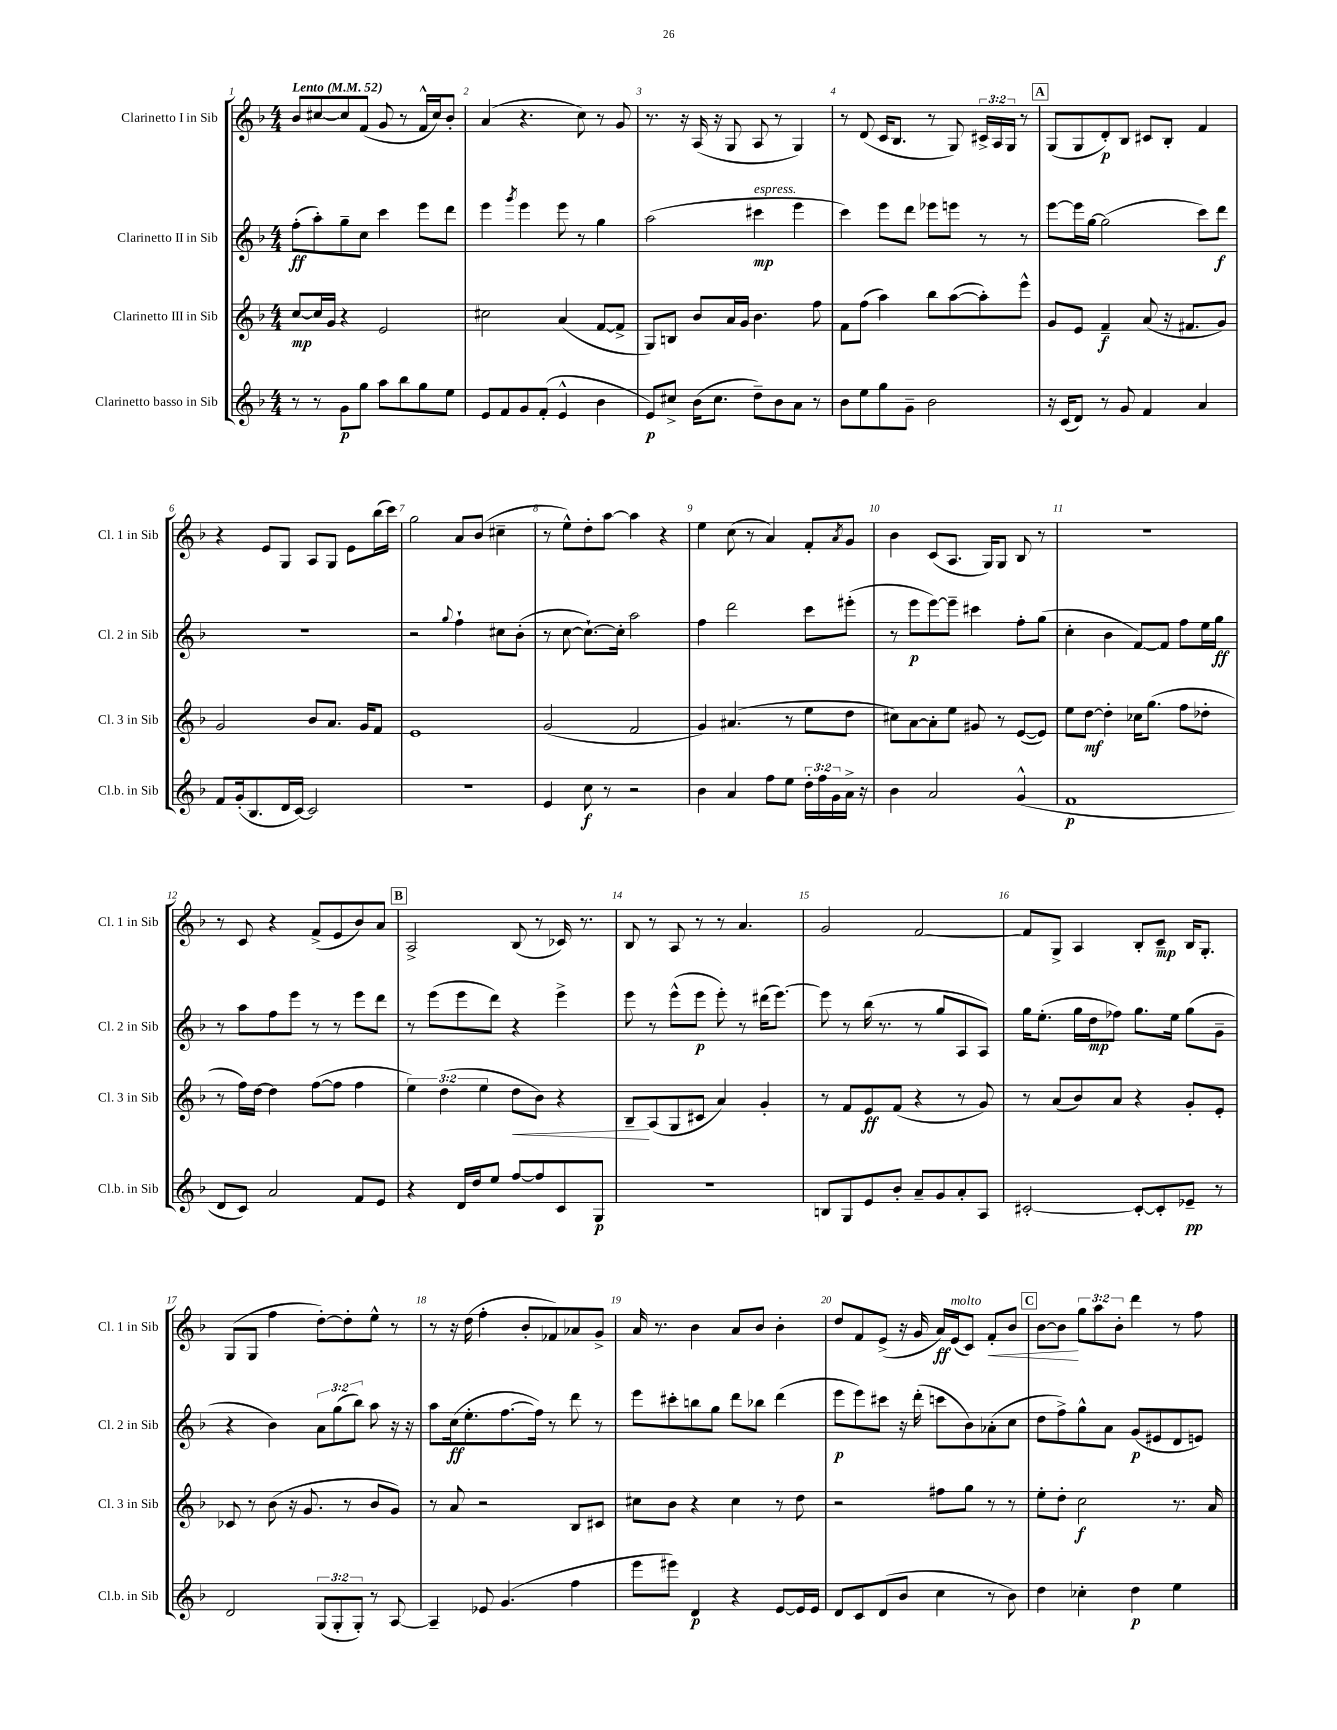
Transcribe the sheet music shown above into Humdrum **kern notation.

**kern	**dynam	**kern	**dynam	**kern	**dynam	**kern	**dynam
*part4	*part4	*part3	*part3	*part2	*part2	*part1	*part1
*staff4	*staff4	*staff3	*staff3	*staff2	*staff2	*staff1	*staff1
*I"Clarinetto basso in Sib	*	*I"Clarinetto III in Sib	*	*I"Clarinetto II in Sib	*	*I"Clarinetto I in Sib	*
*I'Cl.b. in Sib	*	*I'Cl. 3 in Sib	*	*I'Cl. 2 in Sib	*	*I'Cl. 1 in Sib	*
*clefG2	*	*clefG2	*	*clefG2	*	*clefG2	*
*k[b-]	*	*k[b-]	*	*k[b-]	*	*k[b-]	*
*M4/4	*	*M4/4	*	*M4/4	*	*M4/4	*
*MM52	*	*MM52	*	*MM52	*	*MM52	*
=1	=1	=1	=1	=1	=1	=1	=1
!	!	!	!	!	!	!LO:TX:a:B:t=Lento	!
8r	.	[8cc/L	mp	(8ff'\L	ff	8b-/L	.
8r	.	16cc/L]	.	8aa'\)	.	[8cc#X/	.
.	.	16g/JJ	.	.	.	.	.
8g\L	p	4r	.	8gg~\	.	8cc#/]	.
8gg\J	.	.	.	8cc\J	.	(8f/J	.
8aa\L	.	2e/	.	4ccc\	.	8g/	.
8bb-\	.	.	.	.	.	8r	.
8gg\	.	.	.	8eee\L	.	16f^^/LL	.
.	.	.	.	.	.	16cc#/J)	.
8ee\J	.	.	.	8ddd\J	.	8b-'/J	.
=2	=2	=2	=2	=2	=2	=2	=2
8e/L	.	2cc#X\	.	4eee\	.	(4a/	.
8f/	.	.	.	.	.	.	.
.	.	.	.	8qggg/	.	.	.
8g/	.	.	.	4eee\	.	4.r	.
(8f'/J	.	.	.	.	.	.	.
4e^^/	.	(4a/	.	8eee\	.	.	.
.	.	.	.	8r	.	8cc\)	.
4b-\	.	[8f/L	.	4gg\	.	8r	.
.	.	8f^/J]	.	.	.	8g/	.
=3	=3	=3	=3	=3	=3	=3	=3
8e/L)	p	8G/L)	.	(2aa\	.	8.r	.
8cc#X^/J	.	8Bn/J	.	.	.	.	.
.	.	.	.	.	.	16r	.
(16b-\KL	.	8b-/L	.	.	.	(16A/	.
8.cc#\J	.	.	.	.	.	16r	.
.	.	16a/L	.	.	.	8G/	.
.	.	16g/JJ	.	.	.	.	.
!	!	!	!	!LO:TX:a:i:t=espress.	!	!	!
8dd~\L)	.	4.b-\	.	4ccc#X\	mp	8A/	.
8b-\	.	.	.	.	.	8r	.
8a\J	.	.	.	4eee\	.	4G/)	.
8r	.	8ff\	.	.	.	.	.
=4	=4	=4	=4	=4	=4	=4	=4
8b-\L	.	8f\L	.	4ccc\)	.	8r	.
8ee\	.	(8ff\J	.	.	.	(8d/	.
8gg\	.	4aa\)	.	8eee\L	.	16c/KL	.
.	.	.	.	.	.	8.B-/J	.
8g~\J	.	.	.	8ddd\J	.	.	.
2b-\	.	8bb-\L	.	8eee-X\L	.	8r	.
.	.	([8aa\	.	8eeen\J	.	8G/)	.
.	.	8aa'\])	.	8r	.	24c#X^/LL	.
.	.	.	.	.	.	24A/	.
.	.	.	.	.	.	24G/JJ	.
.	.	8eee^^\J	.	8r	.	8r	.
!!LO:REH:place=s1:t=A
=5	=5	=5	=5	=5	=5	=5	=5
16r	.	8g/L	.	[8eee\L	.	(8G/L	.
(16c/KL	.	.	.	.	.	.	.
8d/J)	.	8e/J	.	16eee\L]	.	8G/	.
.	.	.	.	[16gg\JJ	.	.	.
8r	.	4f~/	f	(2gg\]	.	8d'/)	p
8g/	.	.	.	.	.	8B-/J	.
4f/	.	(8a/	.	.	.	8c#X/L	.
.	.	16r	.	.	.	8B-'/J	.
.	.	8.f#X/L	.	.	.	.	.
4a/	.	.	.	8ccc\L)	.	4f/	.
.	.	8g/J)	.	8ddd\J	f	.	.
!!LO:LB:g=z
=6	=6	=6	=6	=6	=6	=6	=6
8f/L	.	2g/	.	1r	.	4r	.
(16g'/k	.	.	.	.	.	.	.
8.B-/	.	.	.	.	.	.	.
.	.	.	.	.	.	8e/L	.
16d/L	.	.	.	.	.	8G/J	.
[16c/JJ)	.	.	.	.	.	.	.
2c/]	.	8b-/L	.	.	.	8A/L	.
.	.	8.a/J	.	.	.	8G/J	.
.	.	.	.	.	.	8e\L	.
.	.	16g/KL	.	.	.	.	.
.	.	8f/J	.	.	.	(16bb-\L	.
.	.	.	.	.	.	16ccc\JJ)	.
=7	=7	=7	=7	=7	=7	=7	=7
1r	.	1e	.	2r	.	2gg\	.
.	.	.	.	8qqgg/	.	.	.
.	.	.	.	4ff`\	.	8a/L	.
.	.	.	.	.	.	(8b-/J	.
.	.	.	.	8cc#X\L	.	4cc#X~\	.
.	.	.	.	(8b-'\J	.	.	.
=8	=8	=8	=8	=8	=8	=8	=8
4e/	.	(2g/	.	8r	.	8r	.
.	.	.	.	[8cc\	.	8ee^^\L)	.
8cc\	f	.	.	8.cc`\L_)	.	8dd'\	.
8r	.	.	.	.	.	[8aa\J	.
.	.	.	.	16cc'\Jk]	.	.	.
2r	.	2f/	.	2aa\	.	4aa\]	.
.	.	.	.	.	.	4r	.
=9	=9	=9	=9	=9	=9	=9	=9
4b-\	.	4g/)	.	4ff\	.	4ee\	.
4a/	.	(4.a#X/	.	2ddd\	.	(8cc\	.
.	.	.	.	.	.	8r	.
8ff\L	.	.	.	.	.	4a/)	.
8ee\J	.	8r	.	.	.	.	.
24dd'\LL	.	8ee\L	.	8ccc\L	.	8f'/L	.
24ff\	.	.	.	.	.	.	.
24g\	.	.	.	.	.	.	.
.	.	.	.	.	.	8qa/	.
16a^\JJ	.	8dd\J	.	(8eee#X'\J	.	8g/J	.
16r	.	.	.	.	.	.	.
=10	=10	=10	=10	=10	=10	=10	=10
4b-\	.	8cc#X\L)	.	8r	.	4b-\	.
.	.	[8a\	.	8eee\L	p	.	.
2a/	.	8a'\]	.	[8eee\)	.	(8c/L	.
.	.	8ee\J	.	8eee~\J]	.	8.A/J	.
.	.	8g#X/	.	4ccc#X\	.	.	.
.	.	.	.	.	.	16G/KL)	.
.	.	8r	.	.	.	8G/J	.
(4g^^/	.	([8e/L	.	8ff'\L	.	8B-/	.
.	.	8e/J])	.	(8gg\J	.	8r	.
=11	=11	=11	=11	=11	=11	=11	=11
1f	p	8ee\L	.	4cc'\	.	1r	.
.	.	[8dd\J	mf	.	.	.	.
.	.	4dd'\]	.	4b-\	.	.	.
.	.	16cc-X\KL	.	[8f/L)	.	.	.
.	.	(8.gg\J	.	.	.	.	.
.	.	.	.	8f/J]	.	.	.
.	.	8ff\L	.	8ff\L	.	.	.
.	.	8dd-X'\J	.	16ee\L	.	.	.
.	.	.	.	16gg\JJ	ff	.	.
!!LO:LB:g=z
=12	=12	=12	=12	=12	=12	=12	=12
8d/L	.	8r	.	8r	.	8r	.
8c/J)	.	16ff\LL)	.	8aa\L	.	8c/	.
.	.	[16dd\JJ	.	.	.	.	.
2a/	.	4dd\]	.	8ff\	.	4r	.
.	.	.	.	8eee\J	.	.	.
.	.	([8ff\L	.	8r	.	(8f^/L	.
.	.	8ff\J]	.	8r	.	8e/	.
8f/L	.	4ff\	.	8eee\L	.	8b-/)	.
8e/J	.	.	.	8ddd\J	.	8a/J	.
!!LO:REH:place=s1:t=B
=13	=13	=13	=13	=13	=13	=13	=13
4r	.	6ee\)	.	8r	.	2A^/	.
.	.	.	.	(8eee\L	.	.	.
.	.	(6dd\	.	.	.	.	.
16d/LL	.	.	.	8eee\	.	.	.
16dd/J	.	.	.	.	.	.	.
.	.	6ee\	.	.	.	.	.
8ee/J	.	.	.	8ddd\J)	.	.	.
!	!	!	!LO:HP:b	!	!	!	!
[8ff/L	.	8dd\L	<	4r	.	(8B-/	.
8ff/]	.	8b-\J)	.	.	.	8r	.
8c/	.	4r	.	4eee^\	.	16c-X/)	.
.	.	.	.	.	.	8.r	.
8G/J	p	.	.	.	.	.	.
=14	=14	=14	=14	=14	=14	=14	=14
1r	.	8B-~/L	.	8eee\	.	8B-/	.
.	.	(8A/	[	8r	.	8r	.
.	.	8G/	.	(8eee^^\L	.	8A/	.
.	.	8c#X/J	.	8eee\J	p	8r	.
.	.	4a/)	.	8eee'\)	.	8r	.
.	.	.	.	8r	.	4.a/	.
.	.	4g'/	.	(16ddd#X\KL	.	.	.
.	.	.	.	[8.eee\J)	.	.	.
=15	=15	=15	=15	=15	=15	=15	=15
8Bn/L	.	8r	.	8eee\]	.	2g/	.
8G/	.	8f/L	.	8r	.	.	.
8e/	.	8e/	ff	(16bb-\	.	.	.
.	.	.	.	8.r	.	.	.
8b-'/J	.	(8f/J	.	.	.	.	.
8a~/L	.	4r	.	8r	.	[2f/	.
8g/	.	.	.	8gg/L	.	.	.
8a'/	.	8r	.	8A/	.	.	.
8A/J	.	8g/)	.	8A/J)	.	.	.
=16	=16	=16	=16	=16	=16	=16	=16
[2c#X'/	.	8r	.	16gg\KL	.	8f/L]	.
.	.	.	.	(8.ee'\J	.	.	.
.	.	(8a/L	.	.	.	8G^/J	.
.	.	8b-/)	.	16gg\LL	.	4A/	.
.	.	.	.	16dd\J	mp	.	.
.	.	8a/J	.	8ff-X\J)	.	.	.
8c#'/L_	.	4r	.	8.gg\L	.	8B-'/L	.
8c#'/]	.	.	.	.	.	8c~/J	mp
.	.	.	.	16ee\Jk	.	.	.
8e-X~/J	pp	8g'/L	.	(8gg\L	.	16B-/KL	.
.	.	.	.	.	.	8.G'/J	.
8r	.	8e'/J	.	8g~\J	.	.	.
!!LO:LB:g=z
=17	=17	=17	=17	=17	=17	=17	=17
2d/	.	8c-X/	.	4r	.	(8G/L	.
.	.	8r	.	.	.	8G/J	.
.	.	(8b-\	.	4b-\)	.	4ff\	.
.	.	16r	.	.	.	.	.
.	.	8.g/	.	.	.	.	.
(12G/L	.	.	.	12a\L	.	[8dd'\L)	.
12G'/	.	.	.	(12gg\	.	.	.
.	.	8r	.	.	.	8dd'\]	.
12G'/J)	.	.	.	12bb-\J)	.	.	.
8r	.	8b-/L	.	8aa\	.	8ee^^\J	.
[8A/	.	8g/J)	.	16r	.	8r	.
.	.	.	.	16r	.	.	.
=18	=18	=18	=18	=18	=18	=18	=18
4A~/]	.	8r	.	8aa\L	.	8r	.
.	.	8a/	.	(16cc\k	ff	16r	.
.	.	.	.	8.ee'\	.	(16dd\	.
8e-X/	.	2r	.	.	.	4ff'\	.
(4.g/	.	.	.	[8.ff\	.	.	.
.	.	.	.	.	.	8b-'/L	.
.	.	.	.	16ff\Jk])	.	.	.
.	.	.	.	8r	.	8f-X/)	.
4ff\	.	8B-/L	.	8ddd\	.	8a-X/	.
.	.	8c#X/J	.	8r	.	8g^/J	.
=19	=19	=19	=19	=19	=19	=19	=19
8eee\L	.	8cc#X\L	.	8eee\L	.	16a/	.
.	.	.	.	.	.	8.r	.
8eee#X\J)	.	8b-\J	.	8ccc#X'\	.	.	.
4d/	p	4r	.	8bbn\	.	4b-\	.
.	.	.	.	8gg\J	.	.	.
4r	.	4cc#\	.	8ddd\L	.	8a/L	.
.	.	.	.	8bb-X\J	.	8b-/J	.
[8e/L	.	8r	.	(4ddd\	.	4b-'\	.
16e/L]	.	8dd\	.	.	.	.	.
16e/JJ	.	.	.	.	.	.	.
=20	=20	=20	=20	=20	=20	=20	=20
8d/L	.	2r	.	8eee\L	p	8dd/L	.
8c/	.	.	.	8eee\)	.	8f/	.
(8d/	.	.	.	8ccc#X\J	.	(8e^/J	.
8b-/J	.	.	.	16r	.	16r	.
.	.	.	.	(16ddd'\	.	16g/	.
4cc\	.	8ff#X\L	.	8cccn\L	.	16a/LL)	ff
!	!	!	!	!	!	!LO:TX:a:i:t=molto	!
.	.	.	.	.	.	(16e/J	.
.	.	8gg\J	.	8b-\)	.	8c/J)	.
!	!	!	!	!	!	!	!LO:HP:b
8r	.	8r	.	(8a-X'\	.	8f'/L	<
8b-\)	.	8r	.	8cc\J	.	8b-/J	.
!!LO:REH:place=s1:t=C
=21	=21	=21	=21	=21	=21	=21	=21
4dd\	.	8ee'\L	.	8dd\L	.	[8b-\L	.
.	.	8dd'\J	.	8ff^\)	.	8b-\J]	.
4cc-X'\	.	2cc\	f	8gg^^\	.	12gg\L	[
.	.	.	.	.	.	12aa\	.
.	.	.	.	8a\J	.	.	.
.	.	.	.	.	.	12b-'\J	.
4dd\	p	.	.	(8g/L	p	4ddd\	.
.	.	.	.	8e#X/	.	.	.
4ee\	.	8.r	.	8d/	.	8r	.
.	.	.	.	8en/J)	.	8ff\	.
.	.	16a/	.	.	.	.	.
==	==	==	==	==	==	==	==
*-	*-	*-	*-	*-	*-	*-	*-
